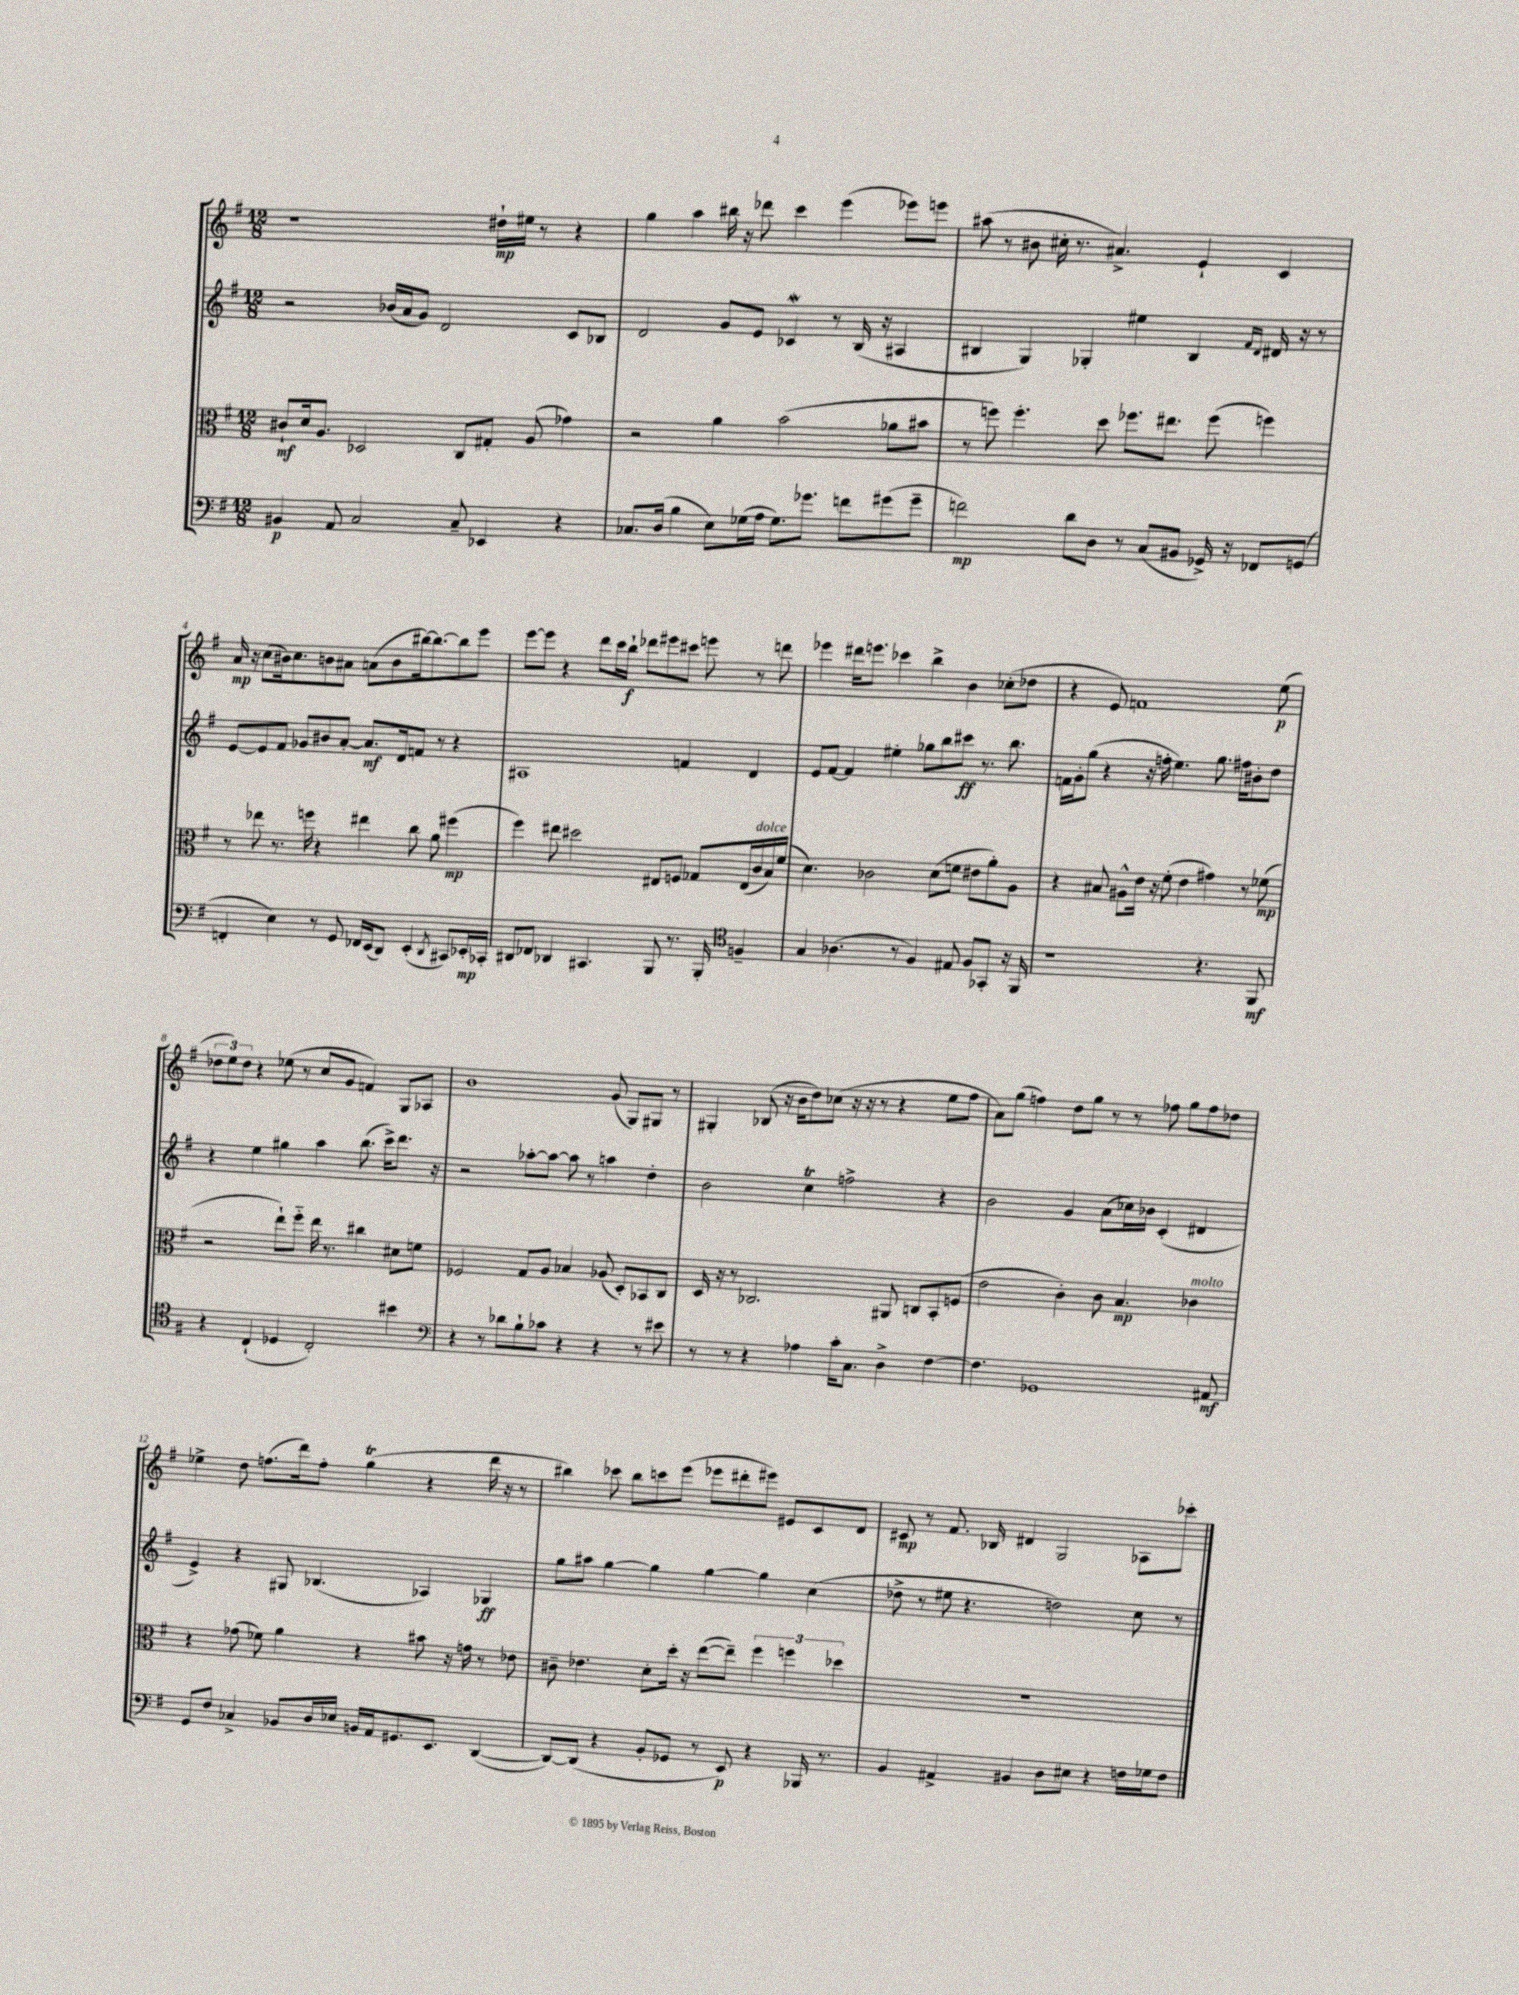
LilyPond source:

<<
\new StaffGroup <<
\new Staff = "s0" {
    \clef treble \key g \major \numericTimeSignature \time 12/8
    r1 dis''16-!\mp eis''16 r8 r4 |
    g''4 a''4 bis''16 r16 des'''8 c'''4 e'''4( ees'''8) e'''8 |
    ais''8( r8 bis'8 cis''16-. r8. ais'4.->) e'4-! c'4 |
    a'16\mp r16 c''8( bis'16) c''8. b'8 ais'8 a'8( b'8 bis''16~) bis''8.~ bis''8 e'''8 |
    e'''8~ e'''8 r4 d'''8 c'''16 b''16-!\f des'''8 eis'''8 cis'''8 e'''8 r8 d'''8 |
    ees'''4 dis'''16 e'''8. ces'''4 b''4-> b'4 ces''8-.( des''8 |
    r4 e'8) f'1 e''8\p( |
    \tuplet 3/2 { des''8 e''8) des''8 } r4 ees''8( r8 c''8 g'8 f'4) g8 aes8 |
    b'1 g'8( g8) gis8 r8 |
    gis4-. bes8( r16 b'16 d''8) ces''8( r16 r16 r8 r4 e''8 fis''8 |
    a'8) g''8( f''4) d''8 g''8 r8 r8 fes''8 g''8 fes''8 des''8 |
    ees''4-> d''8 f''8.( d'''16) f''8-. g''4\trill( r4 d'''16 r16 r8 |
    bis''4) ces'''8 bis''8 c'''8 e'''8( ees'''8 dis'''8-. eis'''8) eis'8 c'8 d'8 |
    cis'8\mp r8 fis'8. bes16 dis'4 g2 aes8 ces'''8-. \bar "|." |
}
\new Staff = "s1" {
    \clef treble \key g \major \numericTimeSignature \time 12/8
    r2 bes'16( a'16 g'8) d'2 c'8 bes8 |
    d'2 g'8 e'8 ces'4\mordent r8 b16( r16 ais4 |
    bis4 g4) ges4-. eis''4 bis4 \grace { fis'16 d'16 } dis'16 r16 r8 |
    e'8~ e'8 fis'8 ges'8 bis'8 a'8~-. a'8.\mf d'16 f'8 r8 r4 |
    ais1 f'4 d'4 |
    e'8 fis'8~ fis'4 eis''4-. ges''8 b''8 cis'''8\ff r8. b''8. |
    f'16 g'16-. g''8( r4 r16 f''16-. e''4.) g''8. fis''16 bis'8-. d''8 |
    r4 e''4 gis''4 a''4 b''8.( c'''16->) d'''8. r16 |
    r2 aes''8~-. aes''8~ aes''8 r8 a''4 d''4-. |
    b'2 c''4\trill f''2-> r4 |
    b'2 g'4 a'8( ces''16) bes'16 c'4-.( dis'4 |
    e'4->) r4 gis8 bes4.( aes4) ges4\ff |
    g''8 ais''8 g''4~ g''4 g''4~ g''4 c''4( |
    des''8-> r8 eis''8 r4. d''2) c''8 r8 \bar "|." |
}
\new Staff = "s2" {
    \clef alto \key g \major \numericTimeSignature \time 12/8
    cis'8-!\mf d'16 a8. des2 c8 gis8-. a8( ges'4) |
    r2 a'4 b'2( aes'8 bis'8 |
    r8 f''8) f''4.-. d''8 fes''8. eis''8. fes''8( f''4) |
    r8 ees''8 r8. f''16 r4 eis''4 c''8 a'8 fis''4\mp( |
    fis''4) eis''8 dis''2 eis8 f8 ges8 eis16( c'16^\markup { \italic "dolce" } b16) fis'16( |
    d'4.) ces'2 d'8( f'8 eis'8 a'8-.) a8 |
    r4 bis8 ais8-^ e'16 r16 fis'8-.( e'4 gis'4) r8 fes'8\mp( |
    r2 e''8-!) fis''8-_ e''16 r8. cis''4 dis'8 f'8 |
    fes2 g8 a8 bes4 aes8( d8-.) bes,8 c8 |
    d16 r16 r8 ces2. ais,8 c8 b,8-. f8( |
    e'2 c'4-.) c'8 b4.\mp ces'4^\markup { \italic "molto" } |
    r4 ges'8( fes'8) a'4 r4 bis'8 r16 g'16 r8 ees'8 |
    cis'8-- ees'4. d'8-. d''16-. r16 e''8~( e''8--) \tuplet 3/2 { fis''4 f''4 des''4 } |
    R1. \bar "|." |
}
\new Staff = "s3" {
    \clef bass \key g \major \numericTimeSignature \time 12/8
    bis,4\p a,8 c2 c8-- ees,4 r4 |
    ces8. d16( b4 e8) ges16( a16 ges8.) ges'8. f'8 gis'8( gis'8-- |
    f'2\mp) d'8 d8 r8 c8( bis,8 ges,16->) r16 fes,8 g,8( |
    f,4-. e4) r8 g,8 fes,16 e,16( d,8) e,4-.( \acciaccatura { d,8 } cis,8) ees,16-.\mp ces,16-. |
    dis,8 fes,8 des,4 cis,4. b,,8 r8. b,,16-. \clef tenor f4-- |
    g4 aes4.( r8 fis4) eis8 fis8 ges,8-. r16 fis,16 |
    r1 r4. fis,8\mf |
    r4 c4-!( des4 c2-.) bis'4 |
    \clef bass r4 r8 des'8 b8-! ces'8 r4 r4 r8 eis'8 |
    r8 r8 r4 aes4 c'16-. c8. d4-> fis4~ |
    fis4. ges,1 ais,8\mf |
    g,8 fis8 ces4-> bes,8 d16 ees16 b,16 a,16 gis,8. e,8. d,4~( |
    d,8~) d,8( r4 b,8-. ges,8 r8 e,8\p) r4 bes,,16 r8. |
    b,4 ais,4-> bis,4 d8 eis8 r4 f16 ges16 f8 \bar "|." |
}
>>
>>
